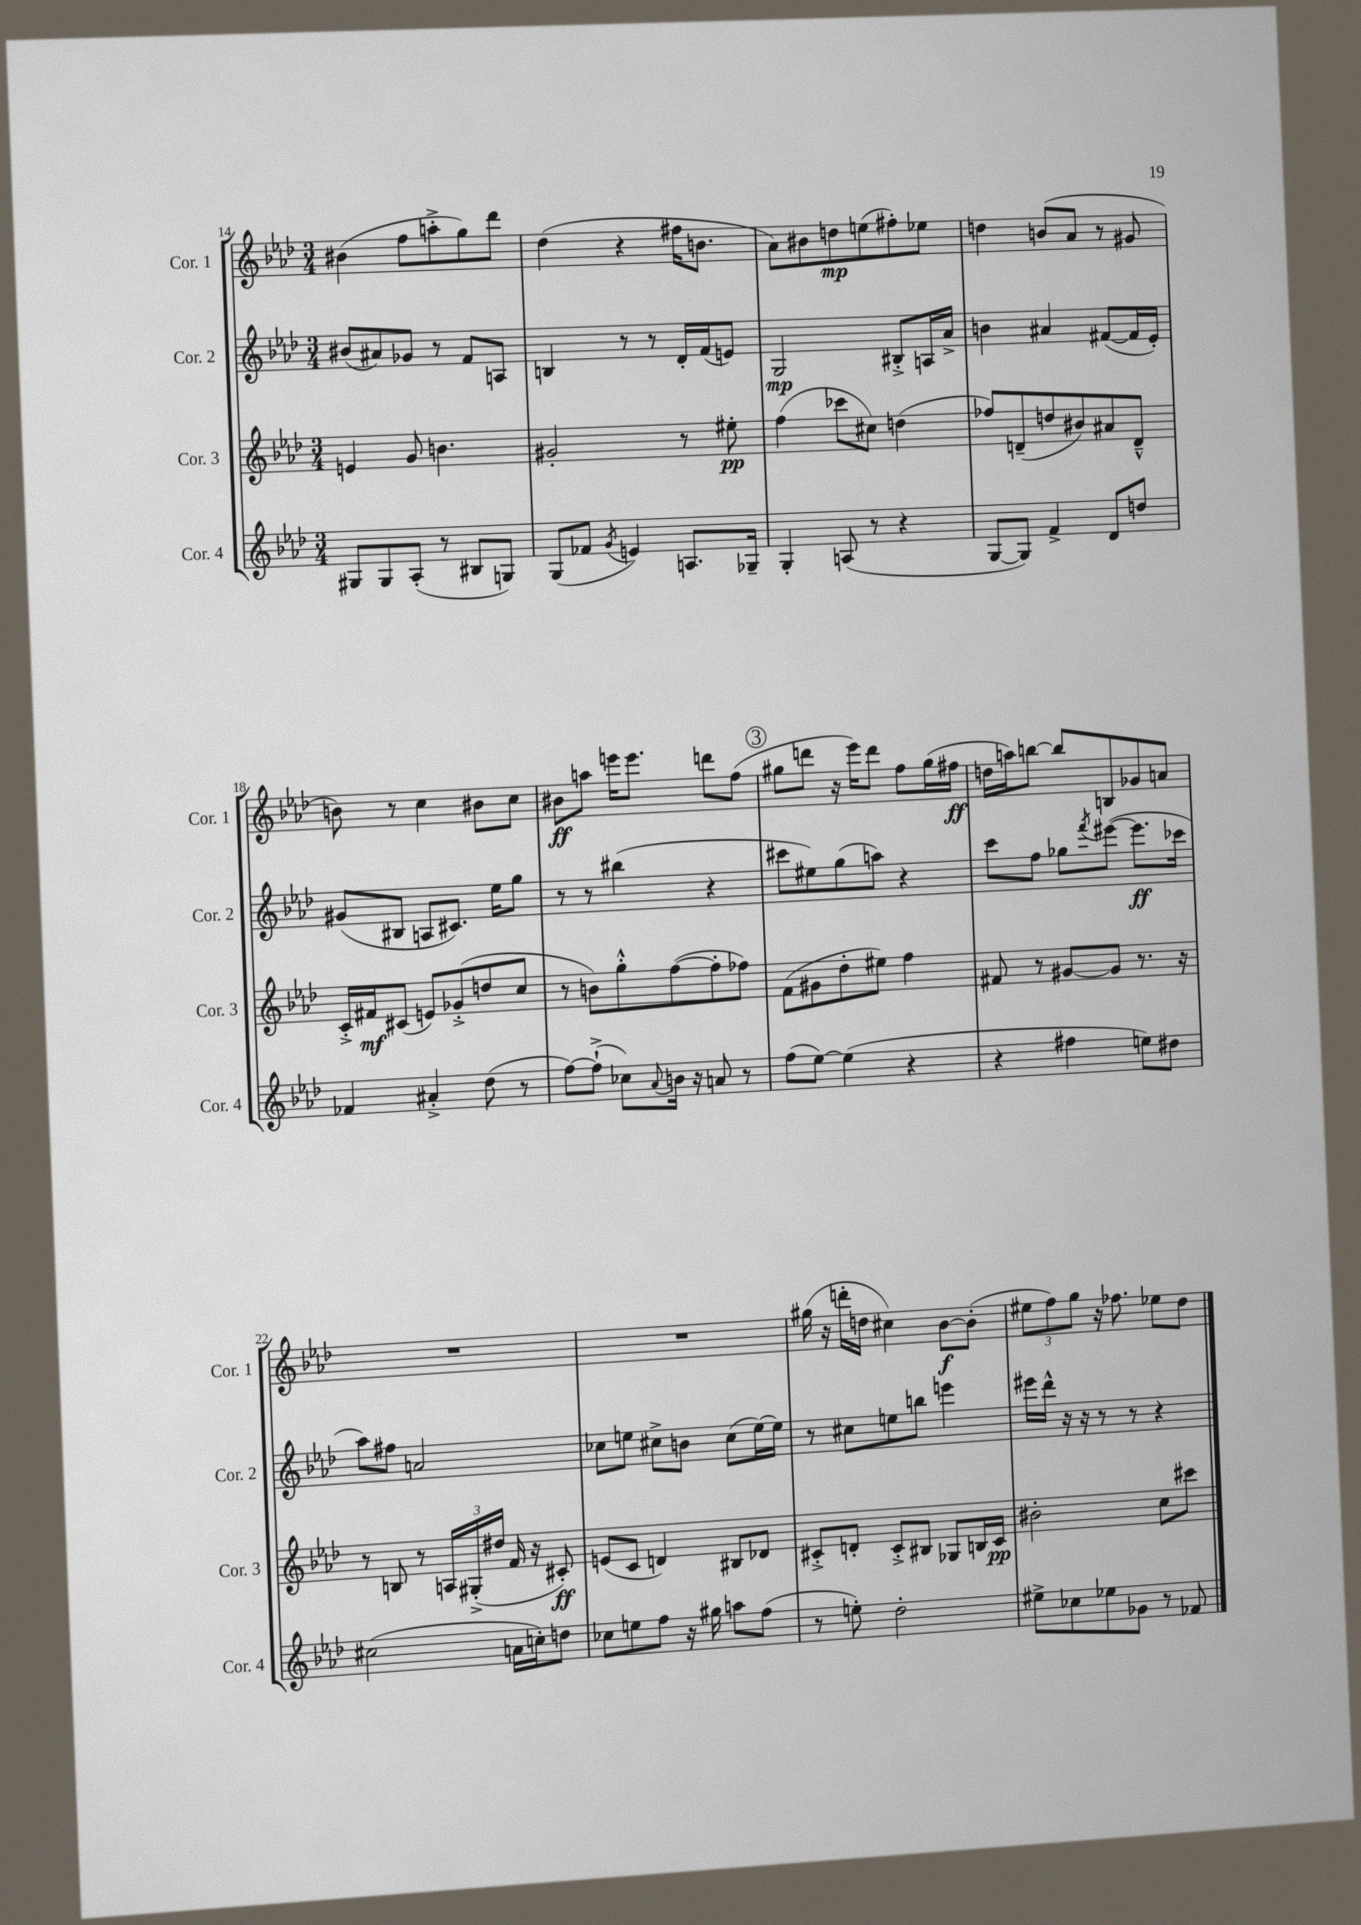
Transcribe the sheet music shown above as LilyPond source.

<<
\new StaffGroup <<
\new Staff = "s0" \with { instrumentName = "Cor. 1" shortInstrumentName = "Cor. 1" } {
    \clef treble \key aes \major \numericTimeSignature \time 3/4
    bis'4( f''8 a''8-.-> g''8) des'''8 |
    des''4( r4 fis''16 b'8. |
    aes'8) bis'8 d''8\mp e''8( fis''8-.) ees''8 |
    d''4 b'8( aes'8 r8 gis'8 |
    b'8) r8 c''4 bis'8 c''8 |
    bis'8\ff a''8 e'''16 e'''8. d'''8 f''8( |
    \mark \markup { \circle "3" } gis''8 d'''8 r16 ees'''16) d'''8 f''8 gis''16( fis''16\ff |
    d''16 a''16) b''8~ b''8 b8 ges'8 a'8 |
    R2. |
    R2. |
    gis''16( r16 d'''16-. d''16 cis''4) bes'8~\f bes'8-.( |
    \tuplet 3/2 { eis''8 f''8) g''8 } r16 fes''8. ees''8 des''8 \bar "|." |
}
\new Staff = "s1" \with { instrumentName = "Cor. 2" shortInstrumentName = "Cor. 2" } {
    \clef treble \key aes \major \numericTimeSignature \time 3/4
    bis'8( ais'8) ges'8 r8 f'8 a8 |
    b4 r8 r8 des'16-. f'16( e'8) |
    g2\mp bis8-.-> a16 aes'16-> |
    b'4 ais'4 fis'8~( fis'16 ees'16-.) |
    gis'8( bis8 a8 cis'8.) ees''16 g''8 |
    r8 r8 bis''4( r4 |
    \mark \markup { \circle "3" } cis'''8 eis''8) g''8( a''8) r4 |
    c'''8 f''8 ges''8 \acciaccatura { f'''8 } eis'''8~( eis'''8.\ff ces'''16 |
    aes''8) fis''8 a'2 |
    ces''8 e''8 cis''8-> b'8 cis''8( e''16~) e''16 |
    r8 cis''8 e''8 b''8 e'''4 |
    eis'''16 des'''16-^ r16 r16 r8 r8 r4 \bar "|." |
}
\new Staff = "s2" \with { instrumentName = "Cor. 3" shortInstrumentName = "Cor. 3" } {
    \clef treble \key aes \major \numericTimeSignature \time 3/4
    e'4 g'8 b'4. |
    gis'2-. r8 eis''8-.\pp |
    f''4( ces'''8 cis''8) d''4( |
    fes''8) d'8--( d''8 bis'8) ais'8 d'8---^ |
    c'16-.-> fis'16\mf cis'8( e'8) ges'8-.->( d''8 c''8 |
    r8 b'8) g''8-.-^ f''8~( f''8-. fes''8) |
    \mark \markup { \circle "3" } f'8( gis'8 des''8-. eis''8) f''4 |
    fis'8 r8 gis'8~ gis'8 r8. r16 |
    r8 b8 r8 \tuplet 3/2 { a16 gis16-.->( dis''16 } f'16 r16 cis'8-.\ff) |
    e'8( c'8 d'4) bis8 des'8 |
    cis'8-.-> d'8-. cis'8-.-> bis8 ges8 b16 cis'16\pp |
    bis'2-. c''8 cis'''8 \bar "|." |
}
\new Staff = "s3" \with { instrumentName = "Cor. 4" shortInstrumentName = "Cor. 4" } {
    \clef treble \key aes \major \numericTimeSignature \time 3/4
    gis8 gis8 aes8-.( r8 bis8 g8) |
    g8( fes'8 \acciaccatura { g'8 } e'4) a8. ges16-- |
    g4-. a8( r8 r4 |
    g8~ g8) f'4-> des'8 d''8 |
    fes'4 ais'4-.-> des''8( r8 |
    f''8~) f''8-!->( ces''8) \appoggiatura { aes'8 } b'16 r16 a'8 r8 |
    \mark \markup { \circle "3" } f''8( ees''8~) ees''4( r4 |
    r4 fis''4 e''8) dis''8 |
    cis''2( a'16 c''16-.) d''8 |
    ces''8 e''8 f''8 r16 gis''16 a''8 f''8( |
    r8 e''8-.) des''2-. |
    eis''8-> ces''8 ees''8 ges'8 r8 fes'8 \bar "|." |
}
>>
>>
\layout { \context { \Score currentBarNumber = #14 } }
